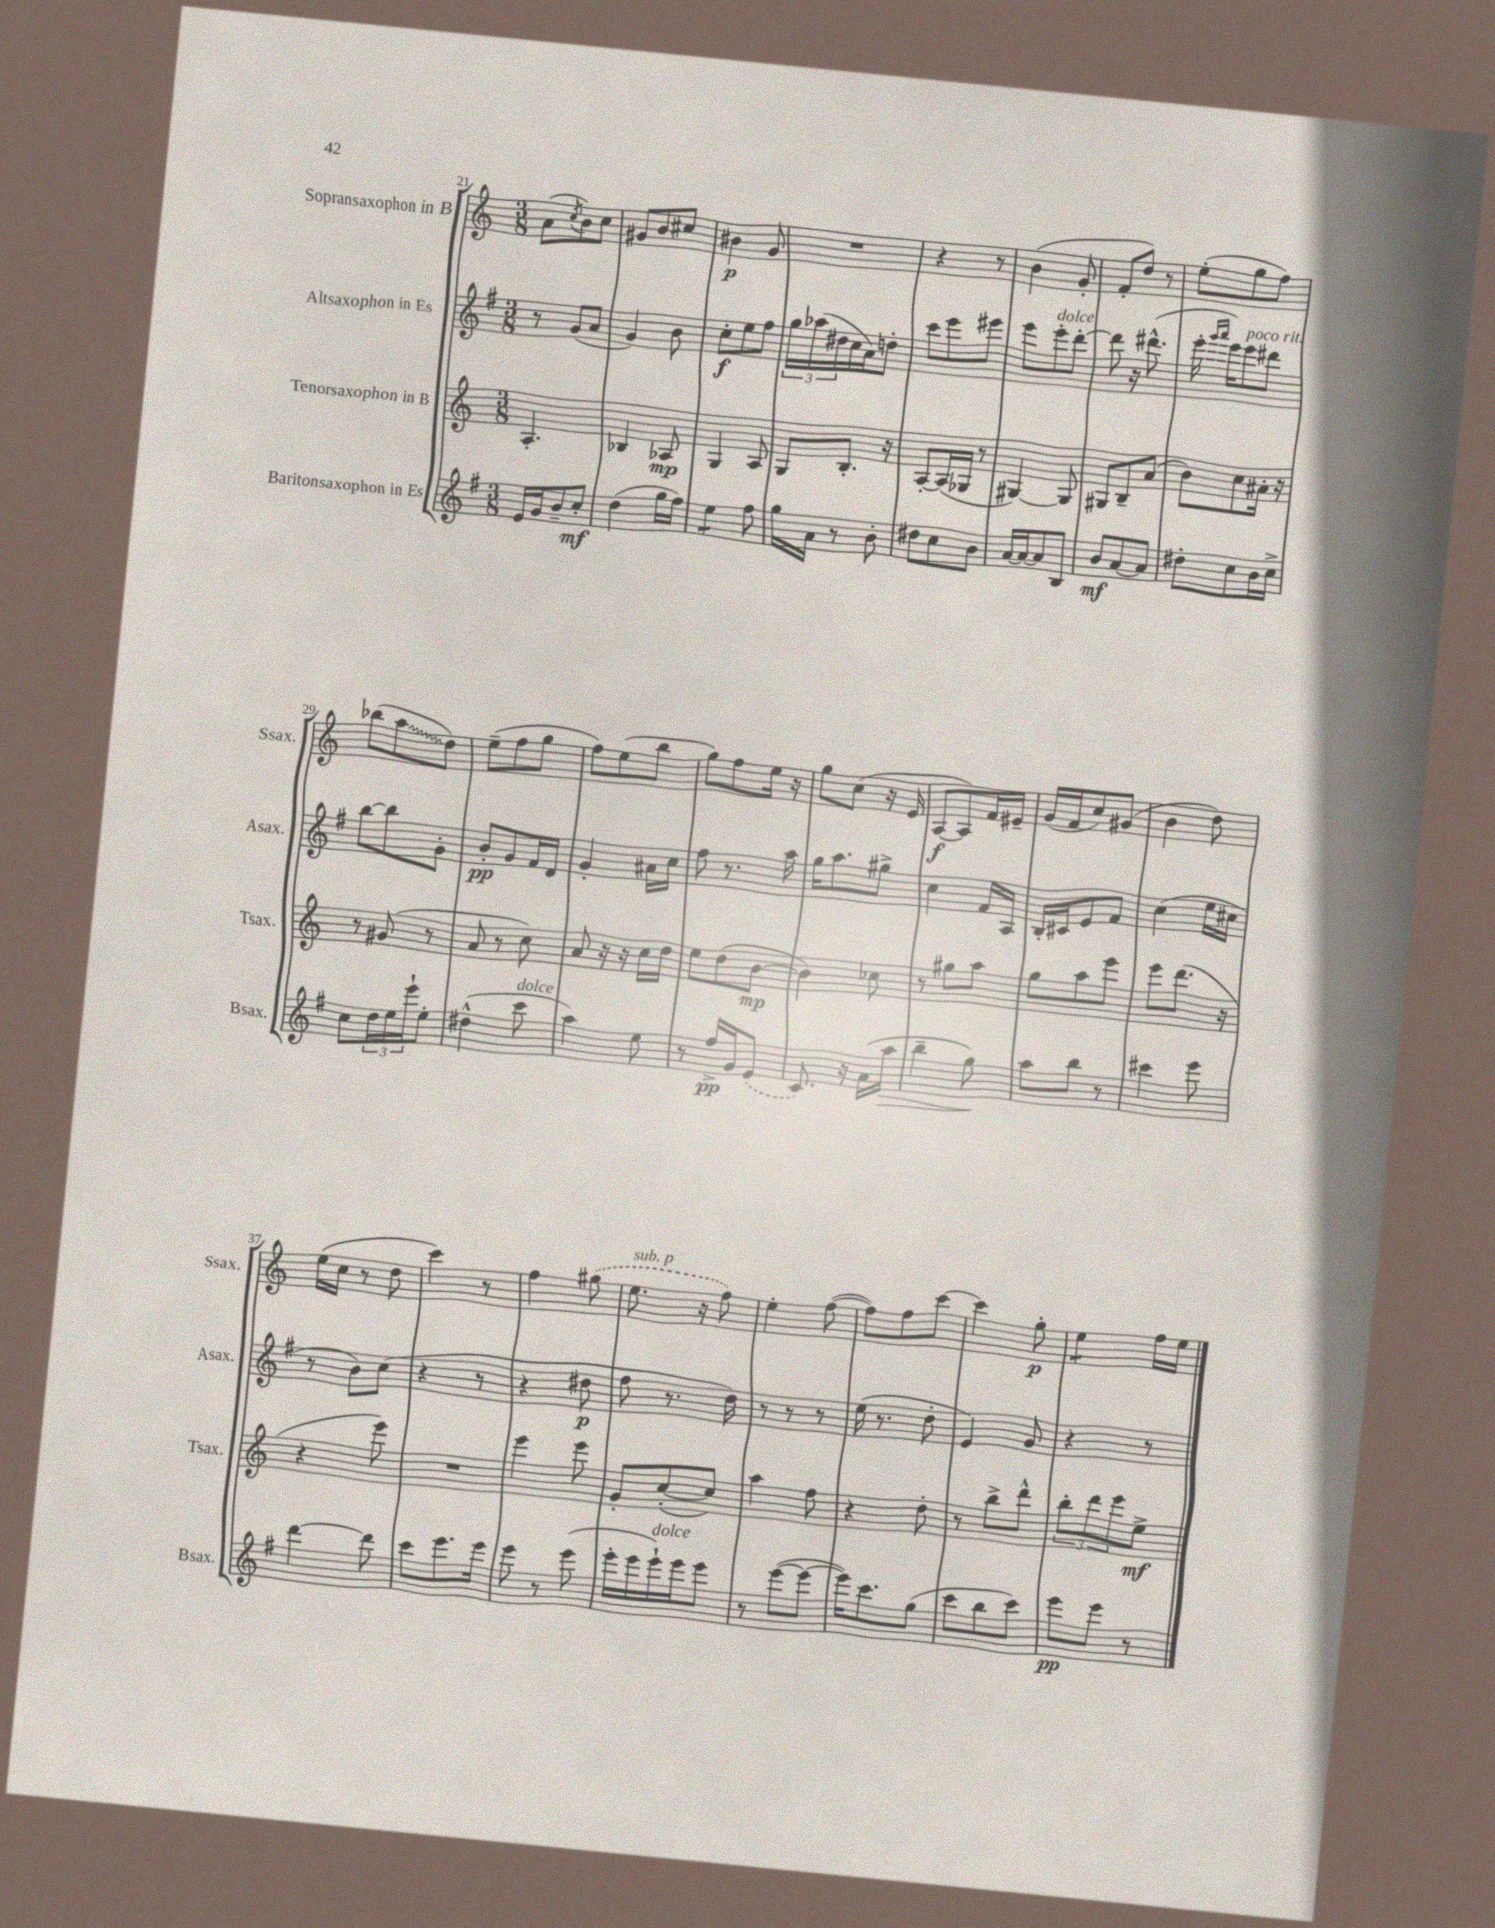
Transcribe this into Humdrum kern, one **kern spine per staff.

**kern	**kern	**kern	**kern
*staff4	*staff3	*staff2	*staff1
*clefG2	*clefG2	*clefG2	*clefG2
*k[f#]	*k[]	*k[f#]	*k[]
*M3/8	*M3/8	*M3/8	*M3/8
16e	4.A'	8r	(8a
16g	.	.	.
.	.	.	8qcc
8b~	.	(8g	8b)
8cc'	.	8a	8cc
=	=	=	=
(4dd	4B-	4g)	8g#
.	.	.	8b
16gg	8A-	8b	8cc#
16ff#)	.	.	.
=	=	=	=
4ee	4G	8cc'	4b#
.	.	8ee	.
8ff#	8A	8ff#	8g
=	=	=	=
16gg	8G	24gg	4.r
.	.	(24aa-	.
16a	.	.	.
.	.	24dd#	.
8r	8.B'	16cc	.
.	.	16a)	.
8b'	.	8dd'	.
.	16r	.	.
=	=	=	=
8dd#	[8A'	8ccc	4r
8cc	(16A]	8eee	.
.	16G-	.	.
8b	8r	8eee#	8r
=	=	=	=
[16a	[4G#)	8eee	(4b
16a_	.	.	.
8a]	.	8eee'	.
8B	8G#]	[8ddd'	8g'
=	=	=	=
8b	8G#	8ddd]	8f'
[8a	8B~	16r	8dd)
.	.	(8.ddd#^^	.
8a]	(8a	.	8r
=	=	=	=
8dd#'	8b)	16eee'	(8ee'
.	.	16qqggg	.
.	.	16qqaaa	.
.	.	16eee)	.
8cc	8cc	8eee	8gg
16b	16a#'	8ddd#	8ff)
16cc^	16r	.	.
=	=	=	=
8cc	8r	[8bb	(8bb-
24dd	(8g#	8bb]	8aa
24ee	.	.	.
24eee`	.	.	.
8ee'	8r	8g'	8dd)
=	=	=	=
(4dd#^^	8a	8b'	(8ee~
.	8r	8g	8ff
8ccc	8cc)	16f#	8gg
.	.	16d	.
=	=	=	=
4aa)	8a	4g'	8ff)
.	16r	.	(8ee
.	16r	.	.
8ee	16cc	16a#	8bb
.	16dd	16cc	.
=	=	=	=
8r	8ee	8ff#	8gg)
16ff#^	(8dd	8.r	8ff
16g	.	.	.
(8e	[8b	.	16ee
.	.	16aa	16r
=	=	=	=
8.c)	4b])	16gg	8gg
.	.	8.aa	.
.	.	.	(8cc
16r	.	.	.
(16a	8cc-	8gg#^	16r
16aa	.	.	16e
=	=	=	=
4bb~	8r	4cc	[8A
.	8gg#	.	8A])
8gg)	8aa	16f#	16f
.	.	16A	16e#~
=	=	=	=
8aa	8gg	16B'	(16g
.	.	16c#	16f
8bb	8aa	8e	8cc)
8r	8eee	8f#	(8g#
=	=	=	=
4ccc#	8eee	(4cc	4b
.	(8.ddd	.	.
8eee	.	16ee	8dd)
.	16r	16cc#	.
=	=	=	=
[4ddd	4r	8r	(16ee
.	.	.	16cc
.	.	8b)	8r
8ddd]	8eee)	(8cc	8dd
=	=	=	=
8ccc	4.r	4r	4ccc)
8.eee	.	.	.
.	.	8r	8r
16eee	.	.	.
=	=	=	=
8eee	4eee	4r	4ff
8r	.	.	.
(8eee	8eee	8dd#	(8gg#
=	=	=	=
16eee'	8g'	8ff#	8.ee
16eee	.	.	.
16eee`)	([8cc'	8.r	.
16eee	.	.	16r
8eee	8cc])	.	8ff)
.	.	16dd)	.
=	=	=	=
8r	4aa	8r	4ee'
([8eee	.	8r	.
8eee_	8ff	8r	([8ff
=	=	=	=
16eee])	4r	(16ee	8ff])
8.ccc	.	8.r	.
.	.	.	8ff
(8gg	8dd'	8dd'	[8ccc
=	=	=	=
8ccc	8r	4e)	4ccc]
8bb	8bb^	.	.
8ccc)	8ddd^^	8g	8gg'
=	=	=	=
8eee	12bb'	4r	4ee
.	12ddd	.	.
8eee	.	.	.
.	12eee	.	.
8r	8ee^	8r	16ff
.	.	.	16ee
==	==	==	==
*-	*-	*-	*-
